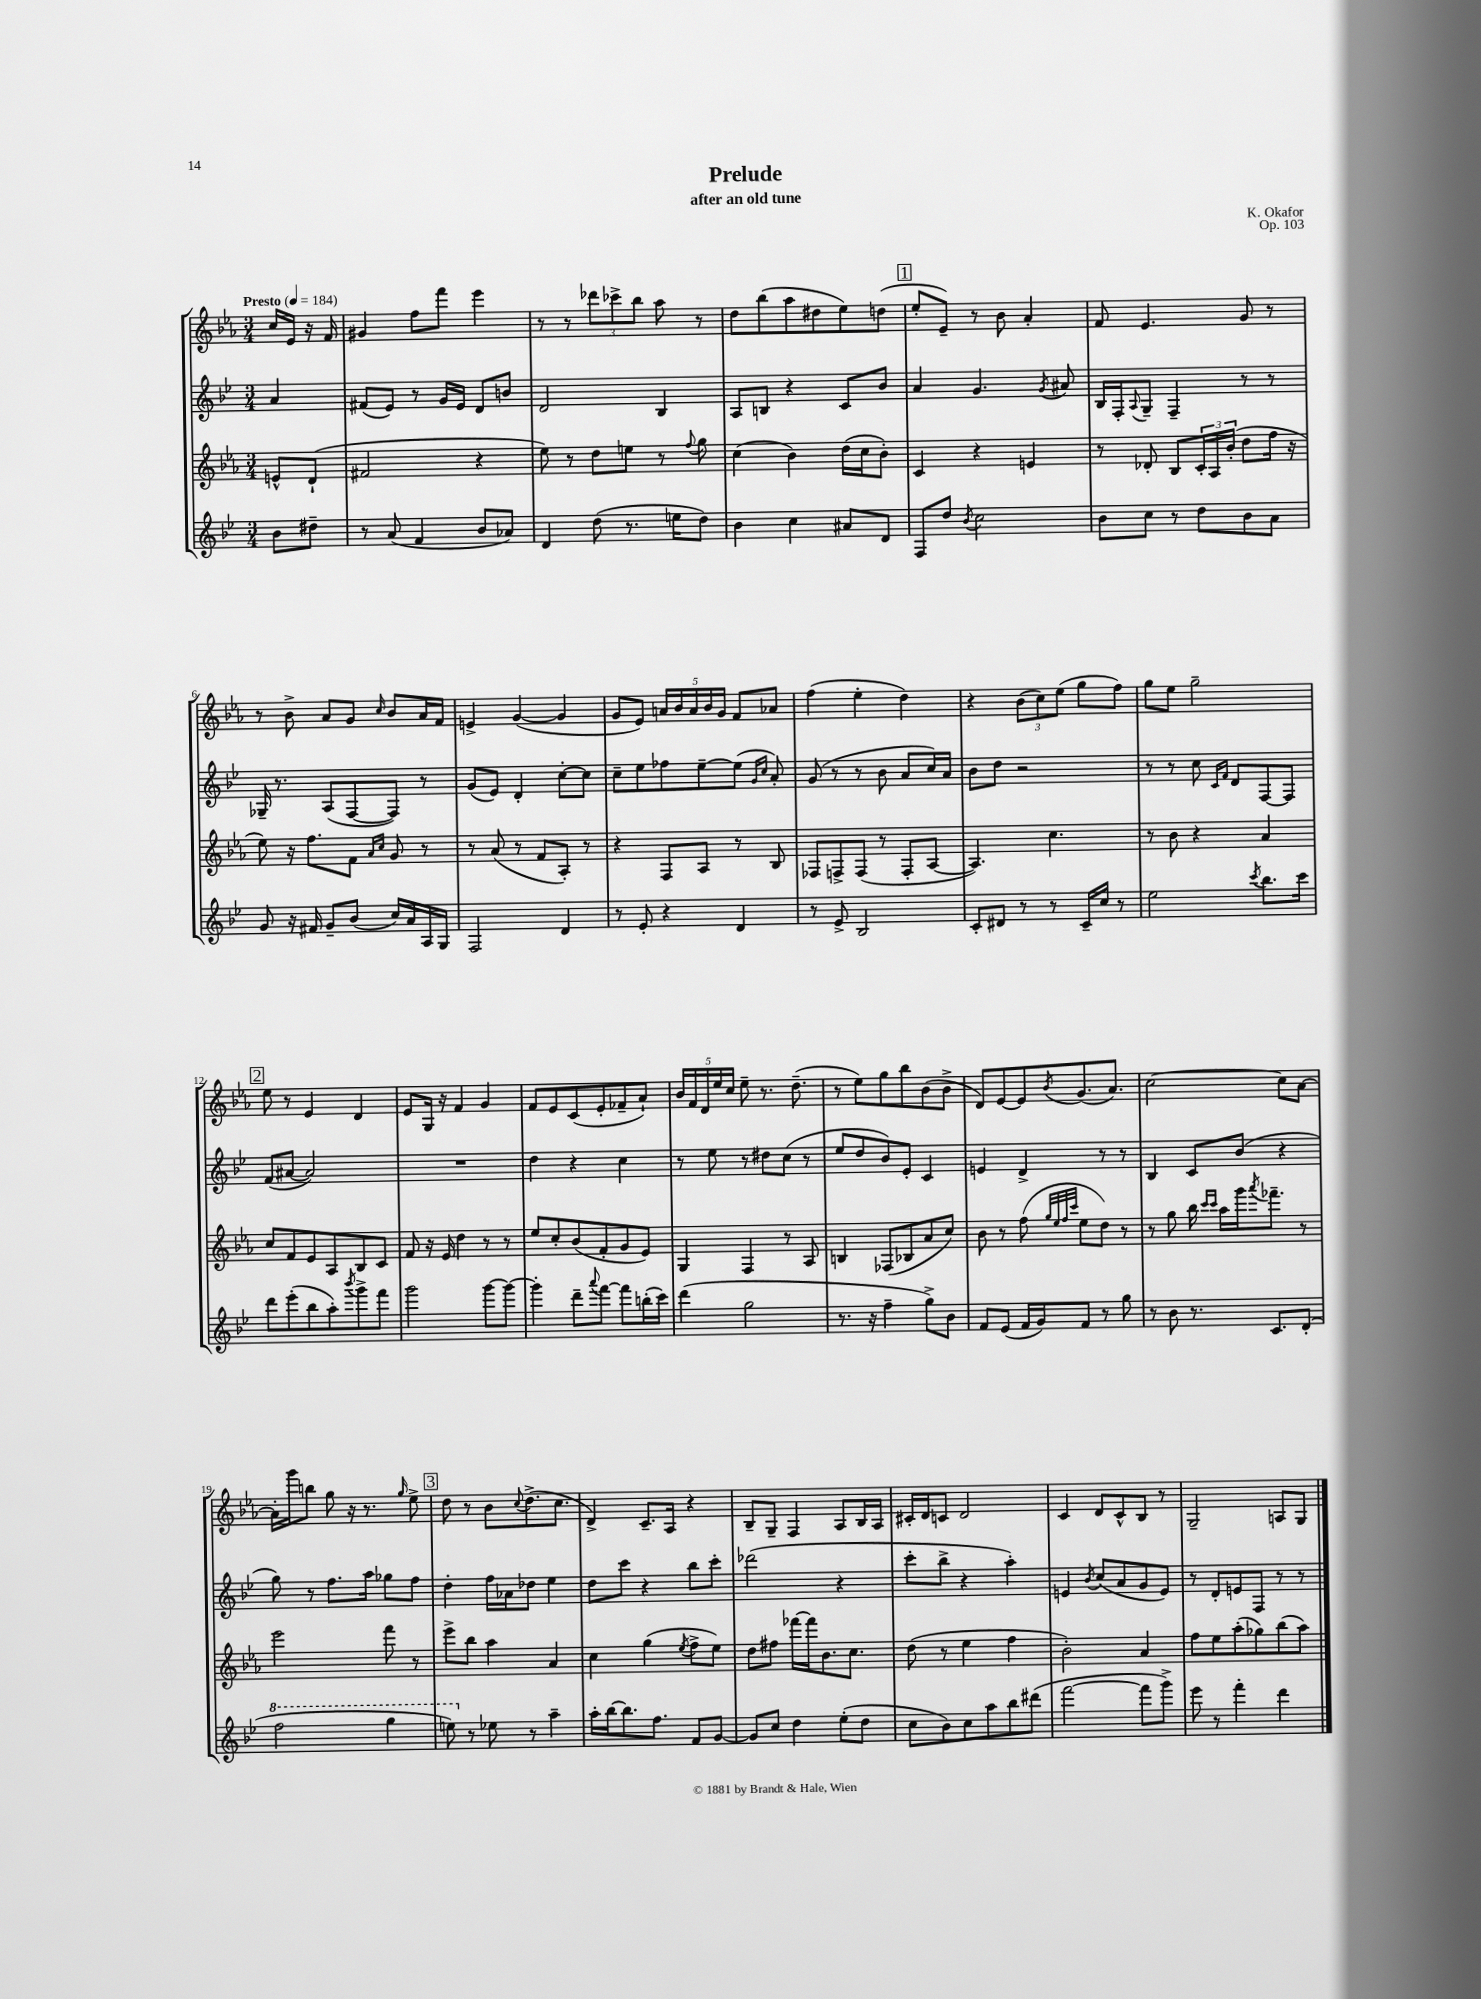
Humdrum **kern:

**kern	**kern	**kern	**kern
*staff4	*staff3	*staff2	*staff1
*clefG2	*clefG2	*clefG2	*clefG2
*k[b-e-]	*k[b-e-a-]	*k[b-e-]	*k[b-e-a-]
*M3/4	*M3/4	*M3/4	*M3/4
*MM184	*MM184	*MM184	*MM184
8b-	8e^^	4a	16cc
.	.	.	16e-
8dd#~	(8d`	.	16r
.	.	.	16f
=	=	=	=
8r	2f#	(8f#	4g#
(8a	.	8e-)	.
4f	.	8r	8ff
.	.	16g	8fff
.	.	16e-	.
8b-	4r	8d	4eee-
8a-)	.	8b	.
=	=	=	=
4d	8ee-)	2d	8r
.	8r	.	8r
(8dd	8dd	.	12ddd-
.	.	.	12ccc-^
8.r	8ee	.	.
.	.	.	12bb-
.	8r	4B-	8aa-
16ee	.	.	.
.	8qqff	.	.
8dd)	8gg	.	8r
=	=	=	=
4b-	(4cc	8A	8dd
.	.	8B	(8bb-
4cc	4b-)	4r	8aa-
.	.	.	8dd#
8a#	(16dd	8c	8ee-)
.	16cc	.	.
8d	8b-')	8b-	(8dd
=	=	=	=
8F	4c	4a	8ee-'
8dd	.	.	8e-~)
8qb-	.	.	.
2cc	4r	4.g	8r
.	.	.	8b-
.	4e	.	4a-'
.	.	8qg	.
.	.	8a#	.
=	=	=	=
8b-	8r	16B-	8f
.	.	16F'	.
.	.	8qqA	.
8cc	8d-'	8G~	4.e-
8r	8B-	4F~	.
8dd	24c'	.	.
.	24A-	.	.
.	(24b-'	.	.
8b-	8dd	8r	8g
8a	16ff	8r	8r
.	16r	.	.
=	=	=	=
8g	8ee-)	16G-~	8r
.	.	8.r	.
16r	16r	.	8b-^
16f#	8.ff	.	.
8g~	.	(8A	8a-
(8b-	8f	[8F	8g
.	16qqa-	.	.
.	16qqcc	.	16qqcc
16cc)	8g	8F])	8b-
16a	.	.	.
16A	8r	8r	16a-
16G	.	.	16f
=	=	=	=
2F	8r	(8g	4e^
.	(8a-	8e-)	.
.	8r	4d'	([4g
.	8f	.	.
4d	8A-')	[8cc'	4g]
.	8r	8cc]	.
=	=	=	=
8r	4r	8cc~	8g
8e-'	.	8ee-	8e-)
4r	8F	8ff-	20a
.	.	.	20b-
.	.	.	20a
.	8A-	[8ee-~	.
.	.	.	20b-
.	.	.	20g
4d	8r	(8ee-]	8f
.	.	16qqg	.
.	.	16qqcc	.
.	8B-	8a')	8a-
=	=	=	=
8r	8F-	(8g	(4ff
8e-^	8F^	8r	.
2B-	(8F	8r	4ee-'
.	8r	8b-	.
.	8F'	8a	4dd)
.	[8A-	16cc)	.
.	.	16a	.
=	=	=	=
8c'	4.A-])	8b-	4r
8d#	.	8dd	.
8r	.	2r	(12b-
.	.	.	12cc)
8r	4.cc	.	.
.	.	.	(12ee-
16c~	.	.	8gg
16cc	.	.	.
8r	.	.	8ff)
=	=	=	=
2ee-	8r	8r	8gg
.	8b-	8r	8ee-
.	4r	8cc	2gg~
.	.	16qqc	.
.	.	16qqf	.
.	.	8d	.
8qccc	.	.	.
8.bb-	4a-	[8F	.
.	.	8F]	.
16ccc	.	.	.
=	=	=	=
8ddd	8cc	(8f	8ee-
(8eee-'	8f	[8a#	8r
8bb-	8e-	2a#])	4e-
8aa')	8A-	.	.
8qbbb-	.	.	.
8ggg^	8B-	.	4d
8fff	8c	.	.
=	=	=	=
2ggg	8f	2.r	8e-
.	16r	.	16G
.	16e-	.	16r
.	4dd	.	4f
[8ggg	8r	.	4g
8ggg_	8r	.	.
=	=	=	=
4ggg']	8ee-	4dd	8f
.	8cc'	.	8e-
8ddd~	(8b-	4r	(8c
8qqaaa	.	.	.
[8fff	8f'	.	8e-'
8fff]	8g	4cc	8f-~
(16bb'	8e-)	.	8a-`)
16ccc)	.	.	.
=	=	=	=
(4ddd	4G	8r	20b-
.	.	.	20f
.	.	.	20d
.	.	8ee-	.
.	.	.	20ee-
.	.	.	20cc
2gg	4F	8r	8ee-~
.	.	8dd#	8.r
.	8r	(8cc	.
.	.	.	(8.dd~
.	8A-	8r	.
=	=	=	=
8.r	4B	8ee-	8r
.	.	8dd	8ee-)
16r	.	.	.
4ff~	(8F-	8b-)	8gg
.	8B-	8e-'	8bb-
8gg^)	8a-	4c	(8b-
8b-	8cc)	.	8b-^
=	=	=	=
8f	8b-	4e	8d)
(8e-	8r	.	[8e-
16f	(8ff	4d^	8e-]
16g)	.	.	.
.	32qqgg	.	.
.	32qqee-	.	.
.	32qqff	.	.
.	32qqccc	.	8qb-
8f	8ee-	.	(8.g
8r	8dd)	8r	.
.	.	.	8.a-)
8gg	8r	8r	.
=	=	=	=
8r	8r	4B-	[2cc
8b-	8gg	.	.
8.r	16bb-	8c	.
.	16qqccc	.	.
.	16qqccc	.	.
.	16aa-	.	.
.	16ggg	(8b-	.
.	8qaaa-	.	.
8.c	8.fff-~	.	.
.	.	4r	8cc]
(8d'	8r	.	[8a-
=	=	=	=
2fff	2eee-	8gg)	16a-']
.	.	.	16ggg
.	.	8r	8bb
.	.	8.ff	8gg
.	.	.	16r
.	.	16aa	8.r
4ggg	8fff	8gg-	.
.	.	.	16qqgg
.	8r	8ff	8ee-^
=	=	=	=
8eee)	8eee-^	4dd'	8dd
8r	8bb-	.	8r
8ee-	4aa-	16ff	8b-
.	.	16a-	.
.	.	.	8qqcc
8r	.	8dd-	(8.dd^
4aa~	4a-	4ee-	.
.	.	.	8.cc
=	=	=	=
16aa'	4cc	8dd	4d^)
[16bb-	.	.	.
8.bb-]	.	8ccc	.
.	(4gg	4r	8.c~
8.ff	.	.	.
.	.	.	16A-
.	8qee-	.	.
8f	8ff^	8bb-	4r
[8g	8ee-)	8ccc'	.
=	=	=	=
8g]	8dd	(2ddd-	8B-~
8cc	8ff#	.	8G~
4dd	[16fff-	.	4F
.	16fff-]	.	.
.	8.b-	.	.
(8ee-'	.	4r	8A-
.	8.cc	.	.
8dd	.	.	16B-
.	.	.	16A-
=	=	=	=
8cc	(8dd	8ccc'	16c#'
.	.	.	16d
8b-)	8r	8bb-^	8c
8cc	4ee-	4r	2d
8aa	.	.	.
8bb-	4ff	4aa')	.
(8ddd#	.	.	.
=	=	=	=
[2fff	2b-')	4e	4c
.	.	8qb-	.
.	.	(8cc	8d
.	.	8a	8c^^
8fff]	4a-	8g	8B-
8ggg^)	.	8e)	8r
=	=	=	=
8eee-	8ff	8r	2G~
8r	8ee-	8d'	.
4fff'	(8aa-'	8e	.
.	8gg-)	8F	.
4ddd	(8bb-	8r	8A
.	8aa-)	8r	8G
==	==	==	==
*-	*-	*-	*-
